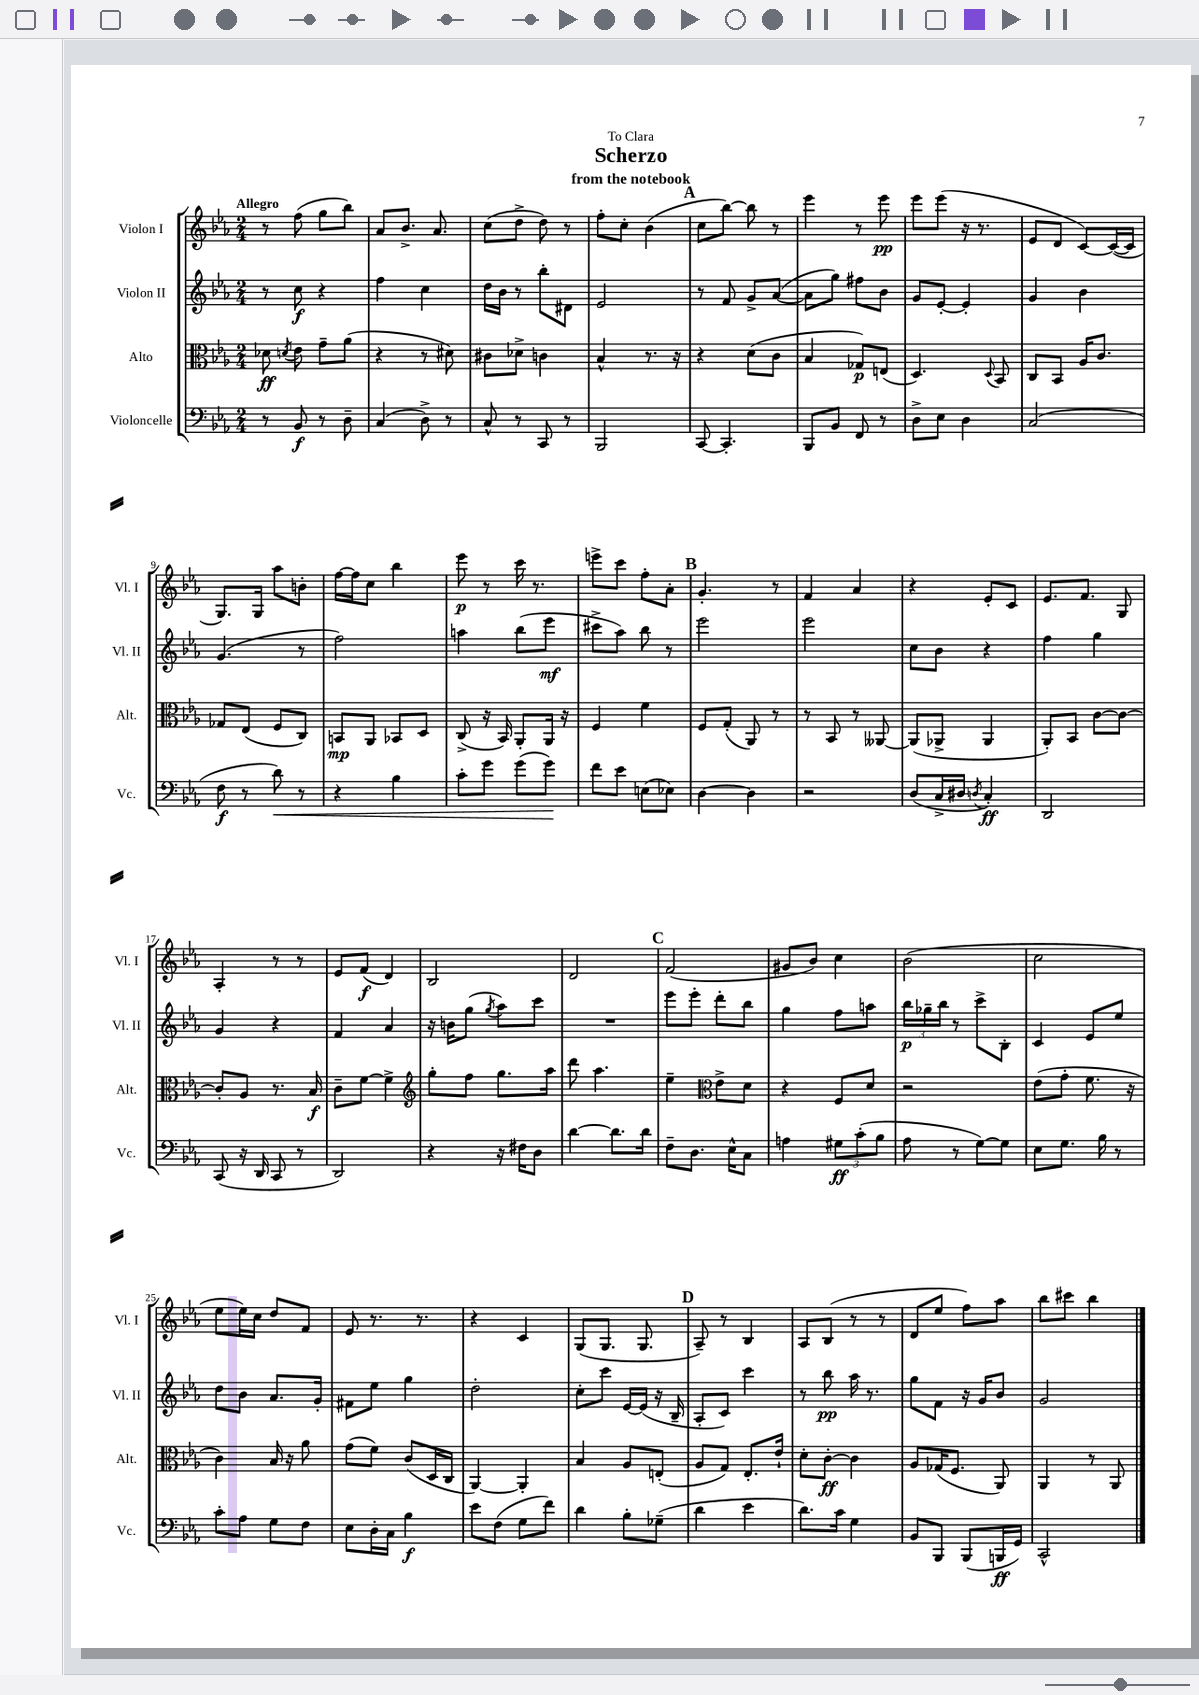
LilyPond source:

\header { title = "Scherzo" subtitle = "from the notebook" dedication = "To Clara" }
<<
\new StaffGroup <<
\new Staff = "s0" \with { instrumentName = "Violon I" shortInstrumentName = "Vl. I" } {
    \clef treble \key ees \major \numericTimeSignature \time 2/4 \tempo "Allegro"
    \autoBeamOff r8 f''8( g''8[ bes''8]) |
    aes'8[ bes'8.]-> aes'8. |
    c''8[( d''8]-> d''8) r8 |
    f''8[-. c''8]-. bes'4( |
    \mark \markup { \bold "A" } c''8[ bes''8]~) bes''8 r8 |
    ees'''4 r8 ees'''8\pp |
    ees'''8[ ees'''8]( r16 r8. |
    ees'8[ d'8] c'8[~) c'16~( c'16] |
    g8.[) g16] aes''8[ b'8]-. |
    f''16[~ f''16 c''8] bes''4 |
    ees'''8\p r8 c'''16 r8. |
    e'''8[-> c'''8] f''8[-. aes'8]-. |
    \mark \markup { \bold "B" } g'4.-. r8 |
    f'4 aes'4 |
    r4 ees'8[-. c'8] |
    ees'8.[ f'8.] g8 |
    aes4-. r8 r8 |
    ees'8[ f'8]\f( d'4) |
    bes2 |
    d'2 |
    \mark \markup { \bold "C" } f'2( |
    gis'8[ bes'8]) c''4 |
    bes'2( |
    c''2 |
    ees''8[ ees''16) c''16] d''8[ f'8] |
    ees'8 r8. r8. |
    r4 c'4 |
    g8[( g8.] g8. |
    \mark \markup { \bold "D" } aes8--) r8 bes4 |
    aes8[ bes8]( r8 r8 |
    d'8[ ees''8] f''8[) aes''8] |
    bes''8[ cis'''8] bes''4 \bar "|." |
}
\new Staff = "s1" \with { instrumentName = "Violon II" shortInstrumentName = "Vl. II" } {
    \clef treble \key ees \major \numericTimeSignature \time 2/4
    \autoBeamOff r8 c''8\f r4 |
    f''4 c''4 |
    d''16[ bes'16] r8 bes''8[-. dis'8] |
    ees'2 |
    \mark \markup { \bold "A" } r8 f'8 g'8[-> aes'8]~( |
    aes'8[ g''8]) fis''8[ bes'8] |
    g'8[ ees'8]~-. ees'4-. |
    g'4 bes'4 |
    g'4.( r8 |
    f''2) |
    a''4 bes''8[( ees'''8]\mf |
    cis'''8[-> aes''8]) bes''8 r8 |
    \mark \markup { \bold "B" } ees'''2 |
    ees'''2 |
    c''8[ bes'8] r4 |
    f''4 g''4 |
    g'4 r4 |
    f'4 aes'4 |
    r16 b'16[ g''8]( \acciaccatura { g''8 } aes''8[) c'''8] |
    R2 |
    \mark \markup { \bold "C" } ees'''8[ ees'''8]-. d'''8[-. bes''8] |
    g''4 f''8[ a''8] |
    \tuplet 3/2 { bes''16[\p ges''16-- bes''16] } r8 c'''8[-> bes8]-. |
    c'4 ees'8[ ees''8] |
    d''8[ bes'8] aes'8.[ g'16]-. |
    fis'8[ ees''8] g''4 |
    d''2-. |
    c''8[-. c'''8] ees'16[~ ees'16]( r16 bes16-- |
    \mark \markup { \bold "D" } aes8[-. c'8]) c'''4 |
    r8 bes''8\pp aes''16 r8. |
    g''8[ f'8] r16 g'16[ bes'8] |
    g'2 \bar "|." |
}
\new Staff = "s2" \with { instrumentName = "Alto" shortInstrumentName = "Alt." } {
    \clef alto \key ees \major \numericTimeSignature \time 2/4
    \autoBeamOff des'8\ff \acciaccatura { d'8 } ees'8 g'8[-- aes'8]( |
    r4 r8 dis'8) |
    cis'8[ des'8]-> c'4 |
    bes4-^ r8. r16 |
    \mark \markup { \bold "A" } r4 d'8[( c'8] |
    bes4 ges8[\p) e8]( |
    d4.) \appoggiatura { d8 } bes,8 |
    c8[ bes,8] aes16[ c'8.] |
    ges8[ ees8]( f8[ c8]) |
    b,8[\mp aes,8] bes,8[ d8] |
    c8->( r16 bes,16) aes,8[-. aes,16] r16 |
    f4 f'4 |
    \mark \markup { \bold "B" } f8[ g8]-.( aes,8) r8 |
    r8 bes,8 r8 aeses,8~ |
    aeses,8[( aes,8]-> aes,4 |
    aes,8[-.) bes,8] c'8[~ c'8]~ |
    c'8[-. aes8] r8. bes16\f |
    c'8[-- f'8]~ f'4-> |
    \clef treble g''8[-. f''8] g''8.[ aes''16] |
    d'''8 aes''4. |
    \mark \markup { \bold "C" } ees''4-- \clef alto ees'8[-> d'8] |
    r4 f8[ d'8] |
    r2 |
    ees'8[( g'8]-. f'8. r16 |
    c'4) bes16 r16 aes'8 |
    g'8[( f'8]) c'8[( d16 c16] |
    aes,4~) aes,4-. |
    bes4 aes8[ e8]-.( |
    \mark \markup { \bold "D" } aes8[ g8]) ees8.[-. ees'16]-! |
    d'8[-. c'8]~-.\ff c'4 |
    aes8[ ges16( f8.] aes,8) |
    aes,4 r8 aes,8 \bar "|." |
}
\new Staff = "s3" \with { instrumentName = "Violoncelle" shortInstrumentName = "Vc." } {
    \clef bass \key ees \major \numericTimeSignature \time 2/4
    \autoBeamOff r8 bes,8\f r8 d8-- |
    c4( d8->) r8 |
    c8-^ r8 c,8 r8 |
    bes,,2 |
    \mark \markup { \bold "A" } c,8~ c,4.-. |
    bes,,8[ bes,8] f,8 r8 |
    d8[-> ees8] d4 |
    c2( |
    f8\f r8 d'8\<) r8 |
    r4 bes4 |
    c'8[-. g'8] g'8[( g'8]\!) |
    f'8[ ees'8] e8[( ees8]) |
    \mark \markup { \bold "B" } d4~ d4 |
    r2 |
    d8[( c16-> dis16] \acciaccatura { d8 } c4-.\ff) |
    d,2 |
    c,8( r16 d,16 c,8 r8 |
    d,2) |
    r4 r16 fis16[ d8] |
    d'4~ d'8.[ d'16] |
    \mark \markup { \bold "C" } f8[-- d8.] ees16[-^ c8] |
    a4 \tuplet 3/2 { gis8[\ff c'8-.( bes8] } |
    aes8 r8 g8[~) g8] |
    ees8[ g8.] bes16 r8 |
    c'8[-. aes8] g8[ f8] |
    ees8[ d16-. c16] bes4\f |
    ees'8[ f8]( g8[ f'8]) |
    d'4 bes8[-. ges8]--( |
    \mark \markup { \bold "D" } d'4 ees'4 |
    d'8.[) c'16] g4 |
    bes,8[ bes,,8] bes,,8[( b,,16\ff g,16]) |
    c,2-^ \bar "|." |
}
>>
>>
